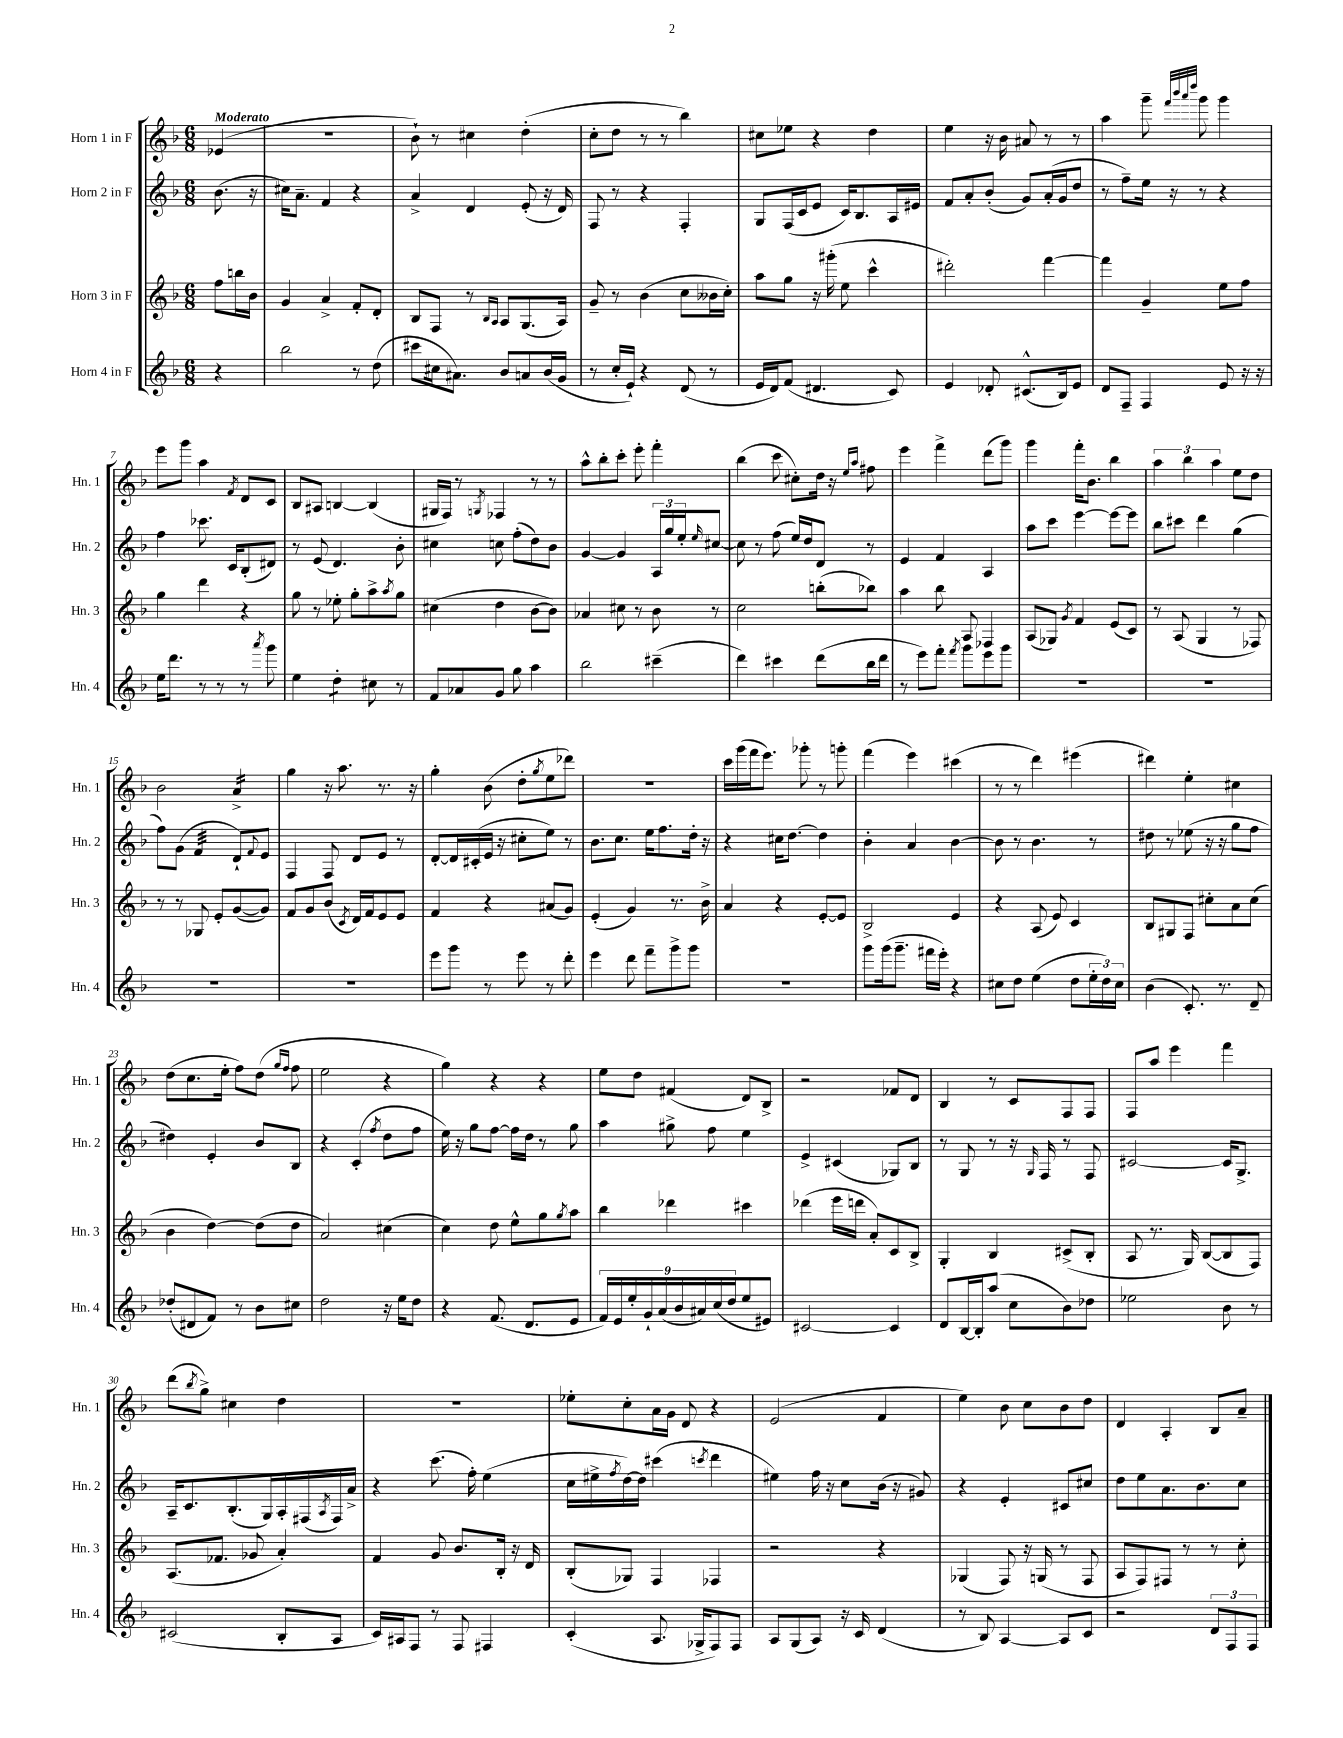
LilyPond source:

<<
\new StaffGroup <<
\new Staff = "s0" \with { instrumentName = "Horn 1 in F" shortInstrumentName = "Hn. 1" } {
    \clef treble \key f \major \numericTimeSignature \time 6/8 \partial 4 \tempo "Moderato"
    ees'4( |
    R2. |
    bes'8-!) r8 cis''4 d''4-.( |
    c''8-. d''8 r8 r8 bes''4) |
    cis''8 ees''8 r4 d''4 |
    e''4 r16 bes'16 ais'8 r8 r8 |
    a''4 g'''8-- \grace { f'''32 bes'''32 a'''32 d''''32 } g'''8 g'''4 |
    e'''8 g'''8 a''4 \acciaccatura { f'8 } d'8 c'8 |
    bes8 ais8 b4~ b4( |
    gis16 f16) r8 \acciaccatura { g8 } fes4 r8 r8 |
    a''8-^ bes''8-. c'''8-. e'''8-. f'''4-. |
    bes''4( c'''8 cis''8-.) d''16 r16 \grace { e''16 a''16 } fis''8 |
    e'''4 f'''4-> d'''8( g'''8) |
    g'''4 f'''16-. bes'8. bes''4 |
    \tuplet 3/2 { a''4 bes''4 a''4 } e''8 d''8 |
    bes'2 a'4:16-> |
    g''4 r16 a''8. r8. r16 |
    g''4-. bes'8( d''8-. \acciaccatura { g''8 } e''8 des'''8) |
    R2. |
    c'''16 g'''16( f'''16 e'''8.) ges'''8-. r8 g'''8-. |
    f'''4( e'''4) cis'''4( |
    r8 r8 d'''4) eis'''4( |
    dis'''4) e''4-. cis''4 |
    d''8( c''8. e''16-. f''8) d''8( \grace { g''16 f''16 } f''8 |
    e''2 r4 |
    g''4) r4 r4 |
    e''8 d''8 fis'4( d'8) bes8-> |
    r2 fes'8 d'8 |
    bes4 r8 c'8 f8 f8 |
    f8 a''8 e'''4 f'''4 |
    d'''8( \acciaccatura { bes''8 } g''8->) cis''4 d''4 |
    R2. |
    ees''8-. c''8-. a'16 g'16 d'8 r4 |
    e'2( f'4 |
    e''4) bes'8 c''8 bes'8 d''8 |
    d'4 a4-. bes8 a'8-- \bar "|." |
}
\new Staff = "s1" \with { instrumentName = "Horn 2 in F" shortInstrumentName = "Hn. 2" } {
    \clef treble \key f \major \numericTimeSignature \time 6/8 \partial 4
    bes'8.( r16 |
    cis''16) a'8.-- f'4 r4 |
    a'4-> d'4 e'8-.( r16 d'16) |
    f8 r8 r4 f4-. |
    g8 f16( c'16 e'8 c'16) bes8. a16 eis'16 |
    f'8 a'8-. bes'8-.( g'8) a'16-.( g'16 d''8 |
    r8 f''8--) e''16 r16 r8 r4 |
    f''4 ces'''8. c'16 bes8-.( dis'8) |
    r8 e'8( d'4.) bes'8-. |
    cis''4 c''8 f''8-.( d''8) bes'8 |
    g'4~ g'4 \tuplet 3/2 { a16 g''16 e''16-. } \grace { e''16 } cis''8~ |
    cis''8 r8 f''8( e''16) d''16 d'8 r8 |
    e'4 f'4 a4 |
    a''8 c'''8 e'''4~ e'''8~ e'''8 |
    bes''8 cis'''8 d'''4 g''4( |
    f''8) g'8( f'4:32 d'8-!) \appoggiatura { f'8 } e'8 |
    f4 f8 d'8 e'8 r8 |
    d'8~-. d'16 cis'16-.( e'16 r16 cis''8-. e''8) r8 |
    bes'8. c''8. e''16 f''8. d''16-. r16 |
    r4 cis''16 d''8.~ d''4 |
    bes'4-. a'4 bes'4~ |
    bes'8 r8 bes'4. r8 |
    dis''8 r8 ees''8( r16 r16 g''8 f''8 |
    dis''4) e'4-. bes'8 bes8 |
    r4 c'4-.( \acciaccatura { f''8 } d''8 f''8 |
    e''16) r16 g''8 f''8~ f''16 d''16 r8 g''8 |
    a''4 gis''8-> f''8 e''4 |
    e'4-> cis'4( ges8) bes8 |
    r8 g8 r8 r16 \grace { g16 } f16 r8 f8 |
    cis'2~ cis'16 g8.-> |
    a16-- c'8. bes8.-.( g16) a16-. fis16( \acciaccatura { a8 } fis16) a'16-> |
    r4 c'''8.( f''16-.) e''4( |
    c''16 eis''16-> \acciaccatura { f''8 } d''16~) d''16 cis'''4( \acciaccatura { c'''8 } d'''4 |
    eis''4) f''16 r16 c''8 bes'16( r16 gis'8) |
    r4 e'4-. cis'8 cis''8 |
    d''8 e''8 a'8. bes'8. c''8 \bar "|." |
}
\new Staff = "s2" \with { instrumentName = "Horn 3 in F" shortInstrumentName = "Hn. 3" } {
    \clef treble \key f \major \numericTimeSignature \time 6/8 \partial 4
    f''8 b''16 bes'16 |
    g'4 a'4-> f'8-. d'8-. |
    bes8 f8 r8 \grace { bes16 a16 } a8 g8.( a16) |
    g'8-- r8 bes'4( c''8 beses'16 c''16-.) |
    a''8 g''8 r16 gis'''16-.( e''8 c'''4-^ |
    dis'''2-.) f'''4~ |
    f'''4 g'4-- e''8 f''8 |
    g''4 d'''4 r4 |
    g''8 r8 ees''8-. g''8-. a''8-> \acciaccatura { a''8 } g''8 |
    cis''4( d''4 bes'8~ bes'8) |
    aes'4 cis''8 r8 bes'8 r8 |
    c''2 b''8-.( bes''8) |
    a''4 bes''8 a8 fes4 |
    a8( ges8) \acciaccatura { g'8 } f'4 e'8( c'8) |
    r8 a8( g4 r8 fes8) |
    r8 r8 ges8 e'8-. g'8~( g'8) |
    f'8 g'8 bes'8( \acciaccatura { c'8 } d'16) f'16 e'8 e'8 |
    f'4 r4 ais'8( g'8) |
    e'4-.( g'4) r8. bes'16-> |
    a'4 r4 e'8~-. e'8 |
    bes2-> e'4 |
    r4 a8( e'8) c'4 |
    bes8 gis8 f8 cis''8-. a'8 cis''8( |
    bes'4 d''4~) d''8( d''8 |
    a'2) cis''4( |
    c''4) d''8 e''8-^ g''8 \acciaccatura { g''8 } a''8 |
    bes''4 des'''4 cis'''4 |
    des'''4( e'''16 d'''16 a'8-.) c'8 bes8-> |
    g4-. bes4 cis'8->( bes8-. |
    a8 r8. g16) bes8~( bes8 f8) |
    a8.( fes'8. ges'8 a'4-.) |
    f'4 g'8 bes'8. bes16-. r16 d'16 |
    bes8-.( ges8) f4 fes4 |
    r2 r4 |
    ges4( f8) r16 g16( r8 f8 |
    a8 f8) fis8 r8 r8 c''8-. \bar "|." |
}
\new Staff = "s3" \with { instrumentName = "Horn 4 in F" shortInstrumentName = "Hn. 4" } {
    \clef treble \key f \major \numericTimeSignature \time 6/8 \partial 4
    r4 |
    bes''2 r8 d''8( |
    cis'''8 cis''16 ais'8.) bes'8 a'8 bes'16( g'16 |
    r8 c''16-. e'16-!) r4 d'8( r8 |
    e'16 d'16) f'8( dis'4. c'8) |
    e'4 des'8-. cis'8.-^( bes16) e'8 |
    d'8 f8-- f4 e'8 r16 r16 |
    e''16 d'''8. r8 r8 r8 \acciaccatura { a'''8 } g'''8 |
    e''4 d''4:8-. cis''8 r8 |
    f'8 aes'8 g'8 g''8 a''4 |
    bes''2 cis'''4--( |
    d'''4) cis'''4 d'''8( bes''16 d'''16 |
    r8 e'''8) f'''8-. \acciaccatura { f'''8 } g'''8 e'''8 g'''8 |
    R2. |
    R2. |
    R2. |
    R2. |
    e'''8 g'''8 r8 e'''8 r8 d'''8-. |
    e'''4 d'''8 f'''8-- g'''8-> g'''8 |
    R2. |
    g'''8 g'''16( g'''8.-- fis'''16 e'''16-.) r4 |
    cis''8 d''8 e''4( d''8 \tuplet 3/2 { e''16-. d''16) cis''16 } |
    bes'4( c'8.-.) r8. d'8-- |
    des''8-.( dis'8 f'8) r8 bes'8 cis''8 |
    d''2 r16 e''16 d''8 |
    r4 f'8.( d'8. e'8 |
    \tuplet 9/8 { f'16) e'16 e''16-. g'16-! a'16( bes'16 ais'16) c''16( d''16 } e''8 eis'8) |
    cis'2~ cis'4 |
    d'8 bes16~ bes16-. a''8( c''8 bes'8) des''8 |
    ees''2 bes'8 r8 |
    cis'2( bes8-. a8 |
    c'16) ais16 f8 r8 f8 fis4 |
    c'4-.( a8. ges16-> f8) f8 |
    a8 g8( a8) r16 c'16 d'4( |
    r8 bes8) a4~ a8 c'8 |
    r2 \tuplet 3/2 { d'8 f8 f8 } \bar "|." |
}
>>
>>
